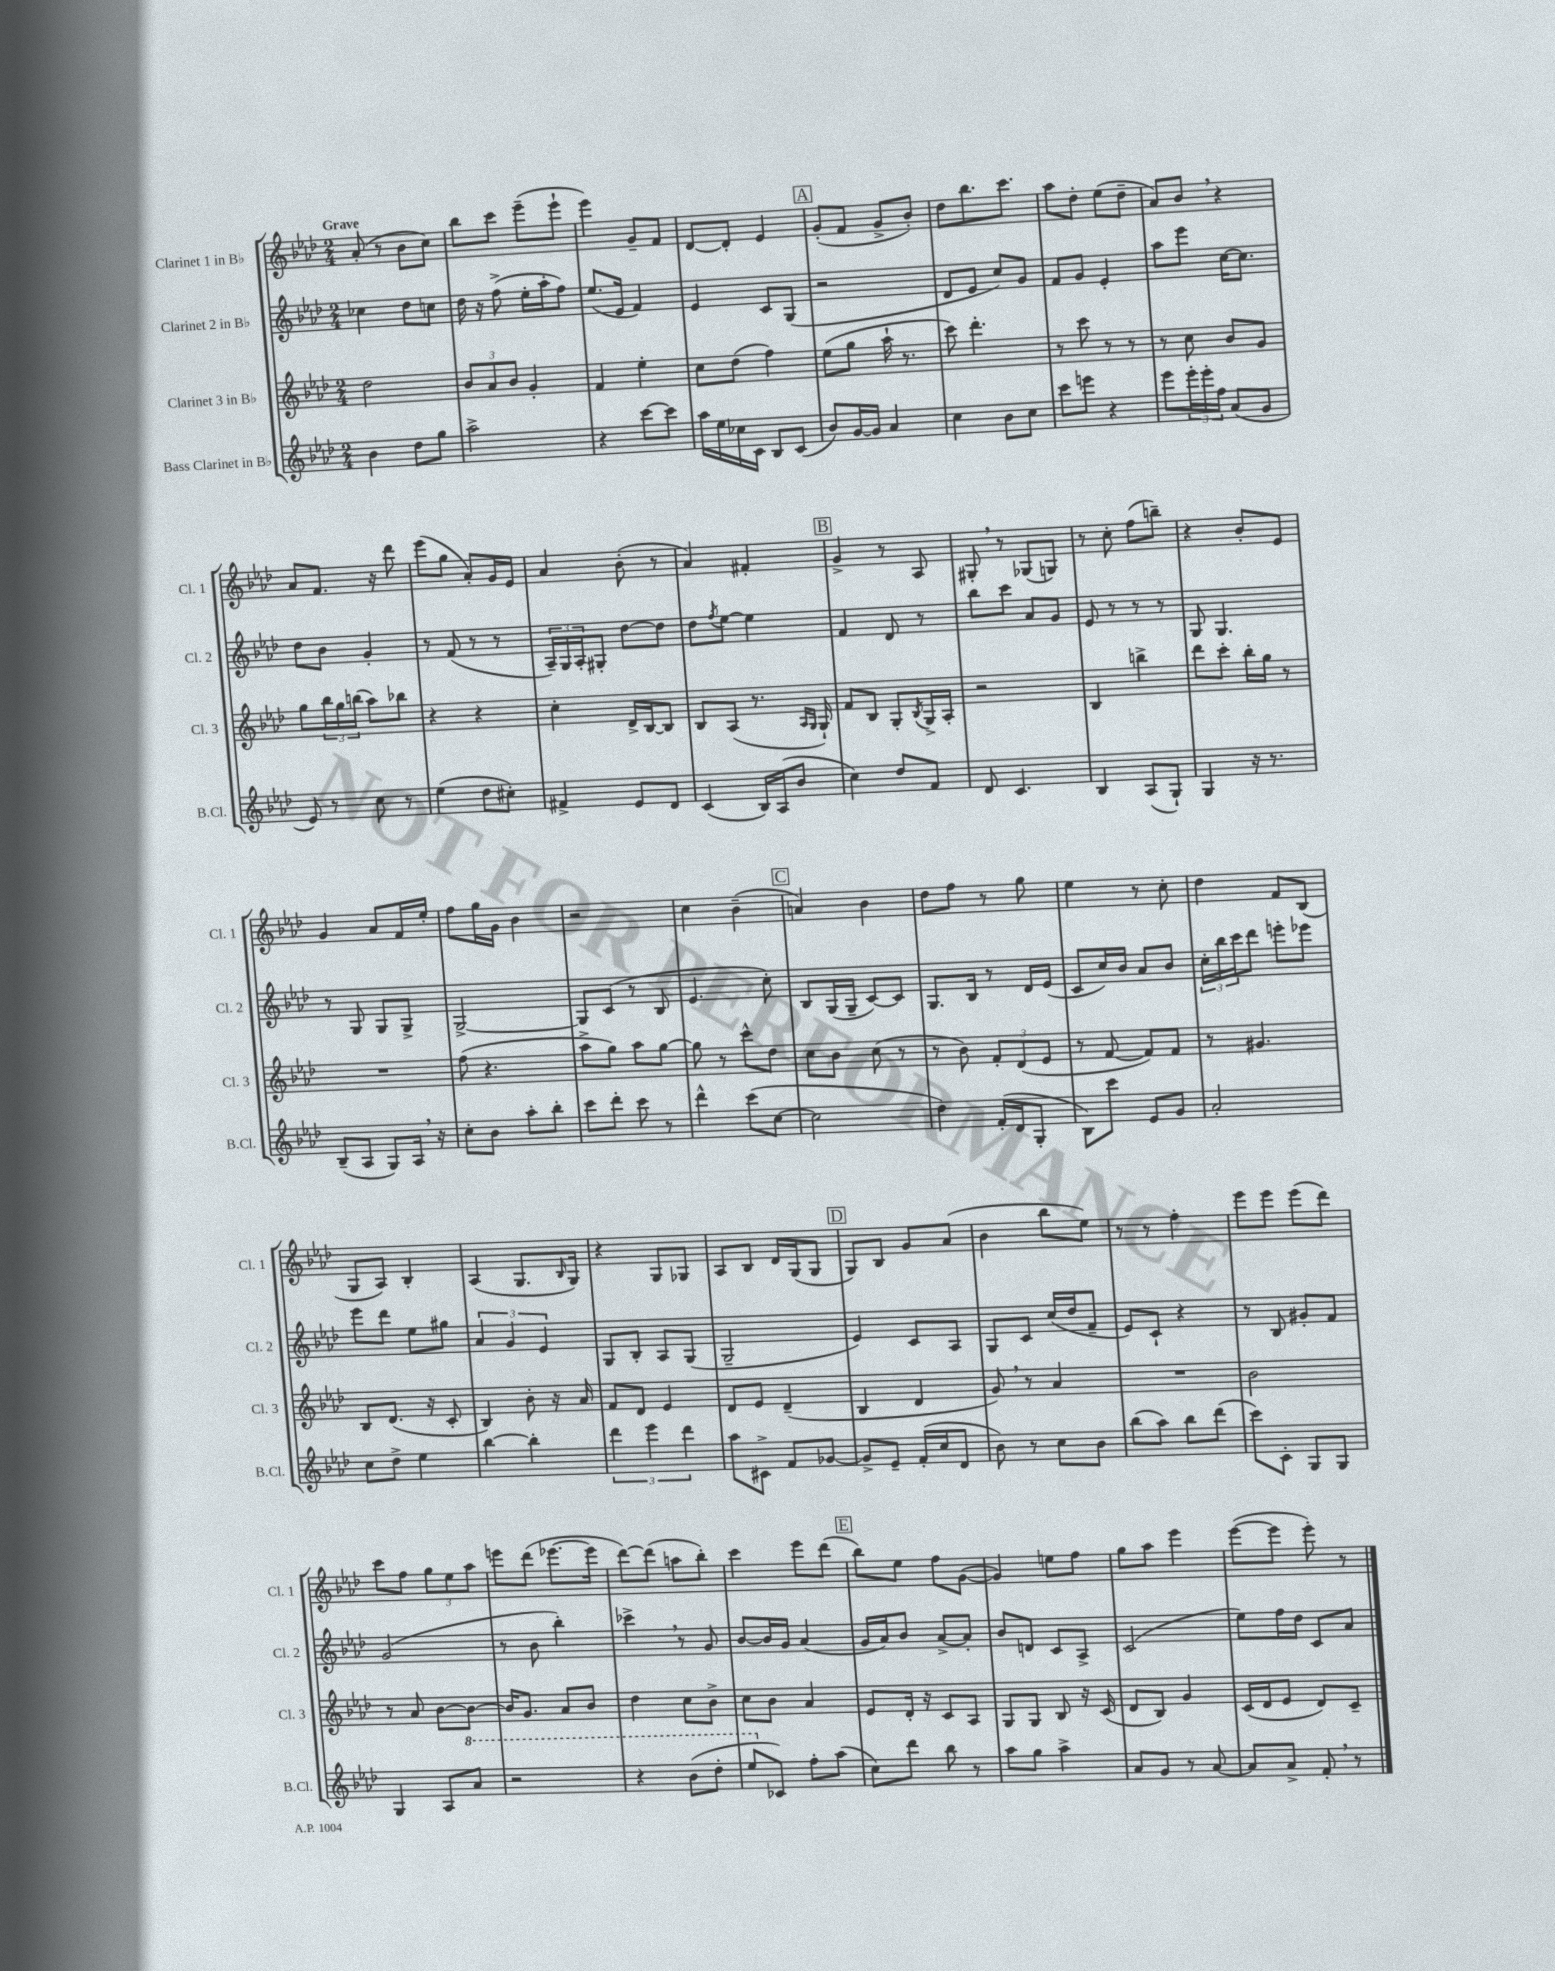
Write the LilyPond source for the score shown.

<<
\new StaffGroup <<
\new Staff = "s0" \with { instrumentName = "Clarinet 1 in Bb" shortInstrumentName = "Cl. 1" } {
    \clef treble \key aes \major \numericTimeSignature \time 2/4 \tempo "Grave"
    aes'8-.( r8 bes'8 c''8) |
    bes''8 c'''8 ees'''8--( ees'''8-! |
    ees'''4) g'8-- f'8 |
    des'8~ des'8-. ees'4 |
    \mark \markup { \box "A" } g'8-.( f'8 g'8-> bes'8-.) |
    des''8 bes''8. c'''8. |
    aes''8 des''8-. ees''8( des''8-- |
    aes'8) bes'8 \breathe r4 |
    aes'8 f'8. r16 des'''8 |
    ees'''8( g''8 aes'8-.) g'16 ees'16 |
    aes'4 bes'8-.( r8 |
    aes'4) fis'4-. |
    \mark \markup { \box "B" } g'4-> r8 aes8 |
    gis8-. \breathe r8 ges8( g8) |
    r8 c''8-. f''8( b''8--) |
    r4 bes'8-. ees'8 |
    g'4 aes'8 f'16 ees''16-. |
    f''8 g''16 g'16 bes'4 |
    r2 |
    c''4 bes'4--( |
    \mark \markup { \box "C" } a'4) bes'4 |
    des''8 f''8 r8 g''8 |
    ees''4 r8 c''8-. |
    des''4 f'8 bes8( |
    g8 aes8) bes4-. |
    aes4( g8. \grace { bes16 } g16) |
    r4 g8 ges8 |
    aes8 bes8 des'16 g16( g8 |
    \mark \markup { \box "D" } g8) bes8 g'8 aes'8( |
    bes'4 bes''8 ees''8) |
    r8 r8 f''4-. |
    ees'''8 ees'''8 ees'''8( des'''8) |
    c'''8 f''8 \tuplet 3/2 { g''8 ees''8 aes''8 } |
    e'''8 des'''8( ees'''8.~ ees'''16 |
    des'''8~) des'''8( a''8 bes''8-.) |
    c'''4 ees'''8 des'''8( |
    \mark \markup { \box "E" } bes''8) ees''8 f''8 g'8~( |
    g'4) e''8 f''8 |
    g''8 aes''8 ees'''4 |
    ees'''8~( ees'''8 ees'''8-.) r8 \bar "|." |
}
\new Staff = "s1" \with { instrumentName = "Clarinet 2 in Bb" shortInstrumentName = "Cl. 2" } {
    \clef treble \key aes \major \numericTimeSignature \time 2/4
    ces''4 des''8 c''8 |
    des''16 r16 f''8->( ees''16-. aes''16-. f''8) |
    ees''8.( ees'16 f'4) |
    ees'4 c'8 g8( |
    \mark \markup { \box "A" } r2 |
    des'8 ees'8 c''8) g'8 |
    f'8 g'8 ees'4-. |
    aes''8 ees'''8 c''16~ c''8. |
    des''8 bes'8 g'4-. |
    r8 f'8( r8 r8 |
    \tuplet 3/2 { aes16--) g16 aes16-. } gis8-. des''8~ des''8 |
    des''8 \acciaccatura { f''8 } ees''8~ ees''4 |
    \mark \markup { \box "B" } f'4 des'8 r8 |
    bes''8 c'''8 aes'8 g'8 |
    ees'8 r8 r8 r8 |
    g8 g4. |
    r8 g8 g8 g8-> |
    g2~-> |
    g8 c'8( r8 bes8 |
    ees'4. c''8-.) |
    \mark \markup { \box "C" } bes8 g16( g16-- c'8~) c'8 |
    g8. bes16 r8 des'16 ees'16( |
    c'8 c''16) bes'16 aes'8 bes'8 |
    \tuplet 3/2 { c''16-. bes''16 c'''16 } des'''8 e'''8-. ees'''8 |
    ees'''8 des'''8 ees''8 gis''8 |
    \tuplet 3/2 { aes'4 g'4 ees'4 } |
    g8 bes8-. aes8 g8( |
    g2-- |
    \mark \markup { \box "D" } ees'4) c'8 aes8 |
    g8 c'8 c''16( des''16 f'8-- |
    ees'8) c'8-! r4 |
    r8 bes8 gis'8-. f'8 |
    g'2( |
    r8 bes'8 bes''4-.) |
    ces'''4-> \breathe r8 g'8 |
    bes'8~ bes'16 g'16 aes'4( |
    \mark \markup { \box "E" } g'16 aes'16) bes'8 aes'8~-> aes'8-. |
    bes'8 d'8 c'8 aes8-> |
    c'2( |
    ees''8) f''16 des''16 c'8 aes'8 \bar "|." |
}
\new Staff = "s2" \with { instrumentName = "Clarinet 3 in Bb" shortInstrumentName = "Cl. 3" } {
    \clef treble \key aes \major \numericTimeSignature \time 2/4
    des''2 |
    \tuplet 3/2 { bes'8 aes'8 bes'8 } g'4-. |
    f'4 ees''4-. |
    c''8 des''8( f''4) |
    \mark \markup { \box "A" } ees''8( g''8 aes''16-! r8. |
    c'''8) des'''4.-. |
    r8 c'''8 r8 r8 |
    r8 c''8 bes'8 g'8 |
    g''8 \tuplet 3/2 { bes''16 g''16 b''16( } aes''8) bes''8 |
    r4 r4 |
    c''4-. des'16-> bes16~ bes8 |
    bes8 aes8( r8. \grace { aes16 g16 } g16-!) |
    \mark \markup { \box "B" } f'8 bes8 g8-. \acciaccatura { bes8 } g16-> aes16-. |
    r2 |
    bes4 b''4-> |
    des'''8 c'''8-. bes''16-. g''16 r8 |
    R2 |
    f''8( r4. |
    aes''8-> g''8) aes''8 g''8~ |
    g''8 r8 c'''8-^ des''8 |
    \mark \markup { \box "C" } c''8 bes'8 c''8( r8 |
    r8 bes'8) \tuplet 3/2 { f'8-. des'8( ees'8 } |
    r8 f'8~ f'8) f'8 |
    r8 gis'4. |
    bes8 des'8.( r16 c'8-. |
    bes4) bes'8-. r16 aes'16 |
    f'8 des'8 ees'4 |
    des'8 ees'8 des'4--( |
    \mark \markup { \box "D" } bes4 des'4 |
    g'8) \breathe r8 aes'4 |
    R2 |
    bes'2 |
    r8 aes'8 bes'8~ bes'8~ |
    bes'16 g'8. aes'8 bes'8 |
    des''4 c''8 bes'8-> |
    c''8 bes'8 aes'4 |
    \mark \markup { \box "E" } ees'8 des'16-. r16 c'8 aes8 |
    g8 g8 bes8 r16 c'16( |
    des'8 bes8) g'4 |
    c'16( des'16 ees'8 des'8) c'8-- \bar "|." |
}
\new Staff = "s3" \with { instrumentName = "Bass Clarinet in Bb" shortInstrumentName = "B.Cl." } {
    \clef treble \key aes \major \numericTimeSignature \time 2/4
    bes'4 des''8 g''8 |
    aes''2-> |
    r4 c'''8~ c'''8 |
    aes''16 ees''16 ces''16 c'16 bes8 c'8( |
    \mark \markup { \box "A" } bes'8) g'16~ g'16 aes'4 |
    c''4 bes'8 c''8 |
    c'''8 e'''8 r4 |
    ees'''8 \tuplet 3/2 { ees'''16-. ees'''16-. f''16 } aes'8( g'8 |
    ees'8) r8 c''8 r8 |
    ees''4( des''8 cis''8-.) |
    fis'4-> ees'8 des'8 |
    c'4( bes16) aes16( bes'8 |
    \mark \markup { \box "B" } c''4) des''8 f'8 |
    des'8 c'4. |
    bes4 aes8( g8-!) |
    g4 r16 r8. |
    bes8--( aes8 g8) aes16 \breathe r16 |
    c''8-. bes'8 aes''8-. bes''8-. |
    c'''8 des'''8-. c'''8 r8 |
    des'''4-^ c'''8( c''8~ |
    \mark \markup { \box "C" } c''2 |
    des''4) f'16-.( des'16 g8-. |
    bes8) c'''8 ees'8 g'8 |
    aes'2-. |
    c''8 des''8-> ees''4 |
    bes''4~ bes''4-. |
    \tuplet 3/2 { des'''4 ees'''4 des'''4 } |
    aes''8 cis'8-> f'8 ges'8~ |
    \mark \markup { \box "D" } ges'8-> ees'8-- f'16-.( c''16 des'8 |
    bes'8) r8 c''8 bes'8 |
    bes''8( aes''8) bes''8 des'''8( |
    c'''8) c'8-. g8 g8 |
    g4 aes8 \ottava #1 aes''8 |
    r2 |
    r4 bes''8( des'''8-. |
    ees'''8 \ottava #0 ces'8) f''8-. aes''8( |
    \mark \markup { \box "E" } c''8) des'''8 bes''8 r8 |
    aes''8 g''8 aes''4-> |
    aes'8 g'8 r8 aes'8~ |
    aes'8 aes'8-> f'8-. \breathe r8 \bar "|." |
}
>>
>>
\layout { \context { \Score \remove "Bar_number_engraver" } }
